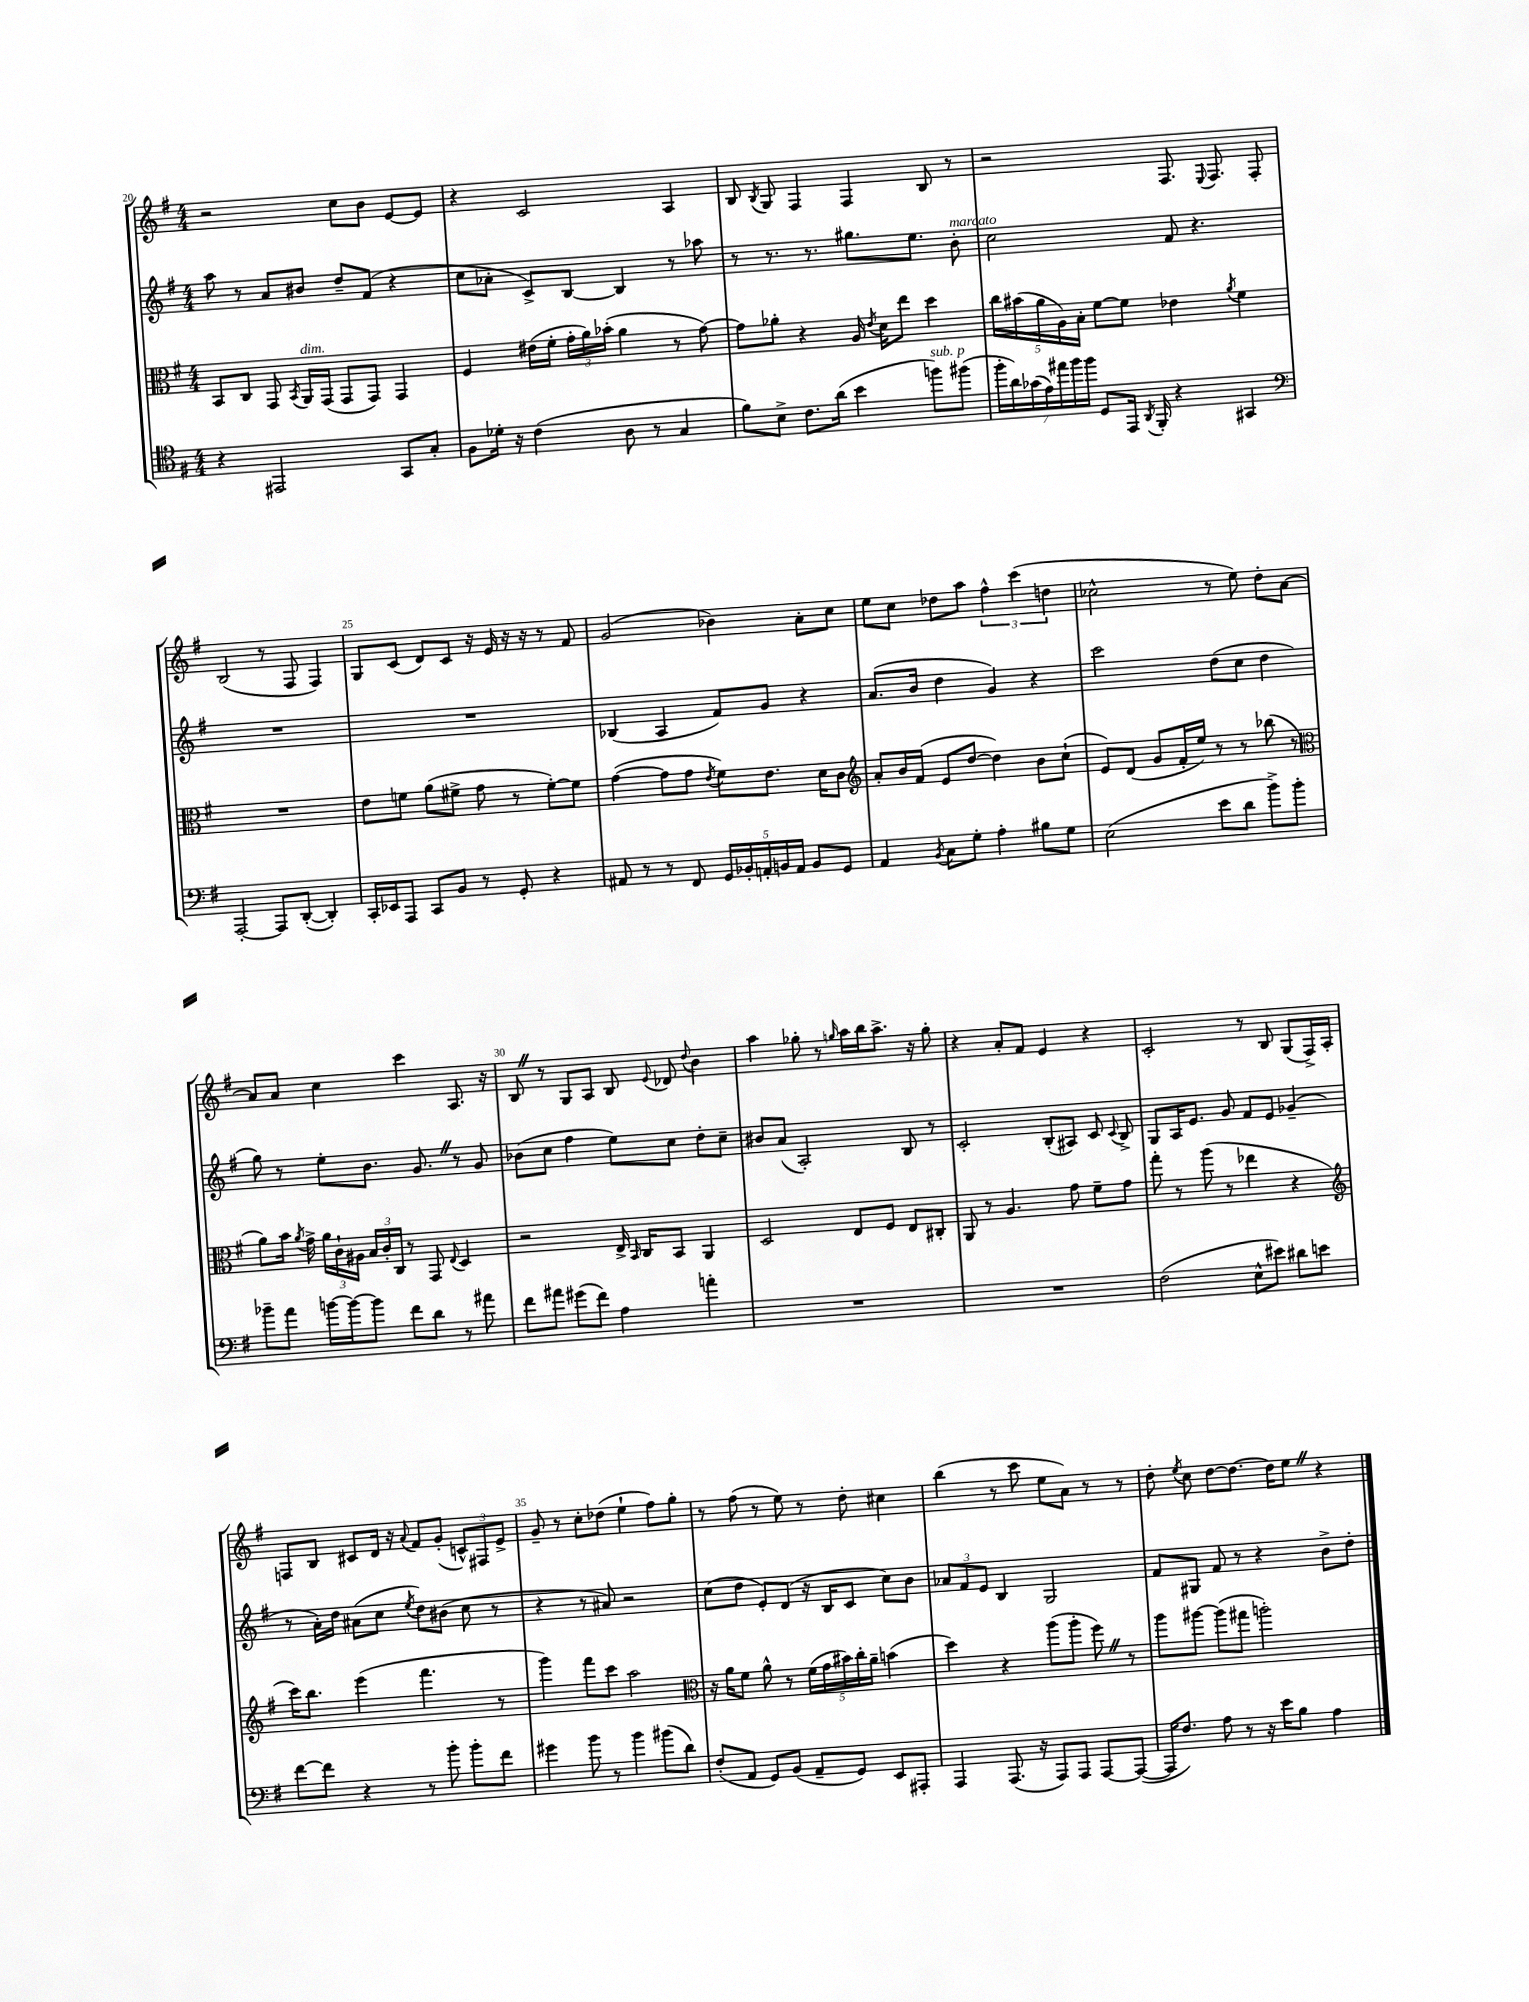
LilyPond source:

<<
\new StaffGroup <<
\new Staff = "s0" {
    \clef treble \key g \major \numericTimeSignature \time 4/4
    \autoBeamOff r2 c''8[ b'8] e'8[~ e'8] |
    r4 c'2 a4 |
    b8 \acciaccatura { b8 } g8 fis4 fis4 b8 r8 |
    r2 fis8. \appoggiatura { e8 } fis8. fis8-. |
    b2( r8 fis8 fis4) |
    g8[ c'8]( d'8[) c'8] r16 e'16 r16 r16 r8 fis'8 |
    g'2( bes'4) a'8[-. c''8] |
    e''8[ c''8] des''8[ a''8] \tuplet 3/2 { fis''4-^ c'''4( d''4 } |
    ces''2-^ r8 e''8) d''8[-. a'8]~ |
    a'8[ a'8] c''4 c'''4 a8. r16 |
    b8 \once \override BreathingSign.text = \markup { \musicglyph "scripts.caesura.straight" } \breathe r8 g8[ a8] b8 \appoggiatura { e'8 } des'8 \appoggiatura { d''8 } b'4 |
    a''4 ges''8-. r8 \grace { g''16 } a''16[ b''16 a''8.]-> r16 g''8-. |
    r4 a'8[-. fis'8] e'4 r4 |
    c'2-. r8 b8 g8[( fis16->) a16]-. |
    f8[ b8] cis'8[ d'16] r16 \appoggiatura { a'8 } fis'8[ g'8]-.( \tuplet 3/2 { c'8[-^) fis8 e'8]-> } |
    g'8-- r8 c''8[-. des''8]( e''4-! fis''8[) g''8]-. |
    r8 fis''8( r8 e''8) r8 d''8-. cis''4 |
    b''4( r8 c'''8 e''8[ a'8]) r8 r8 |
    d''8-. \acciaccatura { e''8 } c''8 d''8[~ d''8.]~ d''16[ e''8] \once \override BreathingSign.text = \markup { \musicglyph "scripts.caesura.straight" } \breathe r4 \bar "|." |
}
\new Staff = "s1" {
    \clef treble \key g \major \numericTimeSignature \time 4/4
    \autoBeamOff a''8 r8 a'8[ bis'8] d''8[-- fis'8]( r4 |
    c''8[ aes'8]-. c'8[->) b8]~ b4 r8 aes''8 |
    r8 r8. r8. gis''8.[ e''8.] b'8-.^\markup { \italic "marcato" } |
    c''2 fis'8 r4. |
    R1 |
    R1 |
    bes4( a4 fis'8[) g'8] r4 |
    a'8.[( b'16] d''4 g'4) r4 |
    c'''2 d''8[( c''8] d''4 |
    g''8) r8 e''8[-. b'8.] g'8. \once \override BreathingSign.text = \markup { \musicglyph "scripts.caesura.straight" } \breathe r8 g'8 |
    bes'8[( c''8] fis''4 e''8[) c''8] d''8[-. c''8]-- |
    bis'8[ a'8]( a2-.) b8 r8 |
    c'2-. b8[-.( ais8]) c'8 \appoggiatura { c'8 } b8-> |
    g8[ a16 e'8.] g'8 fis'8[ e'8] ges'4--( |
    r8 a'16[-.) d''16] ais'8[( c''8] \acciaccatura { e''8 } d''8[) bis'8]( c''8 r8 |
    r4 r8 ais'8) r2 |
    c''8[( d''8] e'8[-.) d'8]( r16 b16[ c'8] c''8[) b'8] |
    \tuplet 3/2 { aes'8[ fis'8 e'8] } b4 g2 |
    fis'8[ gis8] fis'8 r8 r4 b'8[-> d''8]-. \bar "|." |
}
\new Staff = "s2" {
    \clef alto \key g \major \numericTimeSignature \time 4/4
    \autoBeamOff b,8[ c8] g,8 \acciaccatura { b,8 } a,16[^\markup { \italic "dim." } g,16]( g,8[ g,8]) g,4 |
    fis4 eis'16[( fis'16]-. \tuplet 3/2 { g'16[-. a'16) bes'16]-.( } a'4 r8 g'8~) |
    g'8[ aes'8]-. r4 a16 \acciaccatura { e'8 } d'16[ e''8] d''4 |
    \tuplet 5/4 { c''16[ bis'16( a'16 a16) b16]-. } fis'8[~ fis'8] ees'4 \acciaccatura { a'8 } fis'4 |
    R1 |
    e'8[ f'8] a'8[( fis'8]-> g'8 r8 fis'8[~-.) fis'8] |
    g'4~( g'8[ g'8] \acciaccatura { e'8 } fis'8[) e'8.] d'16[ c'8] |
    \clef treble a'8[-. b'16 fis'16]( e'8[ d''8]~ d''4) b'8[ c''8]-!( |
    e'8[) d'8]( g'8[ fis'16-. e''16]) r8 r8 bes''8( r8 |
    \clef alto a'8[) b'16] \acciaccatura { a'8 } g'16-> \tuplet 3/2 { a'16[ c'16-! ais16] } \tuplet 3/2 { b16[ c'16-. c16] } r8 g,8 \appoggiatura { e8 } d4 |
    r2 e16-> \grace { b,16 } c16[ b,8] a,4 |
    d2 e8[ fis8] e8[ cis8]-. |
    a,8 r8 a4. g'8 fis'8[-- g'8] |
    g''8-. r8 a''8( r8 ees''4 r4 |
    \clef treble c'''16[) b''8.] e'''4( fis'''4. r8 |
    g'''4) fis'''8[ c'''8] a''2 |
    \clef alto r16 a'16[ fis'8] a'8-^ r8 \tuplet 5/4 { fis'16[( g'16 bis'16) c''16-. a'16]-- } b'4( |
    d''4) r4 a''8[( a''8]-. fis''8) \once \override BreathingSign.text = \markup { \musicglyph "scripts.caesura.straight" } \breathe r8 |
    a''8[ ais''8]~ ais''8[( gis''8] a''2-.) \bar "|." |
}
\new Staff = "s3" {
    \clef tenor \key g \major \numericTimeSignature \time 4/4
    \autoBeamOff r4 eis,2 g,8[ g8]-. |
    fis8[ des'16]-. r16 c'4( a8 r8 g4 |
    fis'8[) b8]-> c'8.[ a'16]( b'4 f''8[^\markup { \italic "sub. p" }) fis''8]( |
    \tuplet 7/4 { fis''16[-. a'16) ges'16( e'16) eis''16 fis''16 fis''16] } d8[ e,16] \acciaccatura { a,8 } fis,16-. r4 gis,4 |
    \clef bass a,,2~-. a,,8[ d,8]~-.( d,4-.) |
    c,16[-. ees,16 a,,8] c,8[ b,8] r8 g,8-. r4 |
    ais,8 r8 r8 fis,8 \tuplet 5/4 { g,16[ bes,16-. a,16-. b,16 a,16] } b,8[ g,8] |
    a,4 \acciaccatura { b,8 } c8[ g8]-. a4-. bis8[ g8] |
    e2( e'8[ d'8] b'8[->) b'8]-. |
    bes'8[-- a'8] b'16[~ b'16~ b'8] fis'8[ d'8] r8 ais'8 |
    fis'8[ ais'8] gis'8[( fis'8]) a4 a'4-. |
    R1 |
    R1 |
    fis2( e8[-^ eis'8]) dis'8[ e'8] |
    fis'8[~ fis'8] r4 r8 b'8-. b'8[-. fis'8] |
    gis'4 b'8 r8 b'4 bis'8[( d'8]) |
    fis8[-.( a,8] g,8[) b,8]( a,8[-- g,8]) e,8[ ais,,8]-. |
    a,,4 a,,8.( r16 a,,8[) a,,8] a,,8[~ a,,8]~( |
    a,,16[ fis8.]) a8 r8 r16 e'16[ b8] a4 \bar "|." |
}
>>
>>
\layout { \context { \Score currentBarNumber = #20 \override BarNumber.break-visibility = ##(#f #t #t) barNumberVisibility = #(every-nth-bar-number-visible 5) } }
